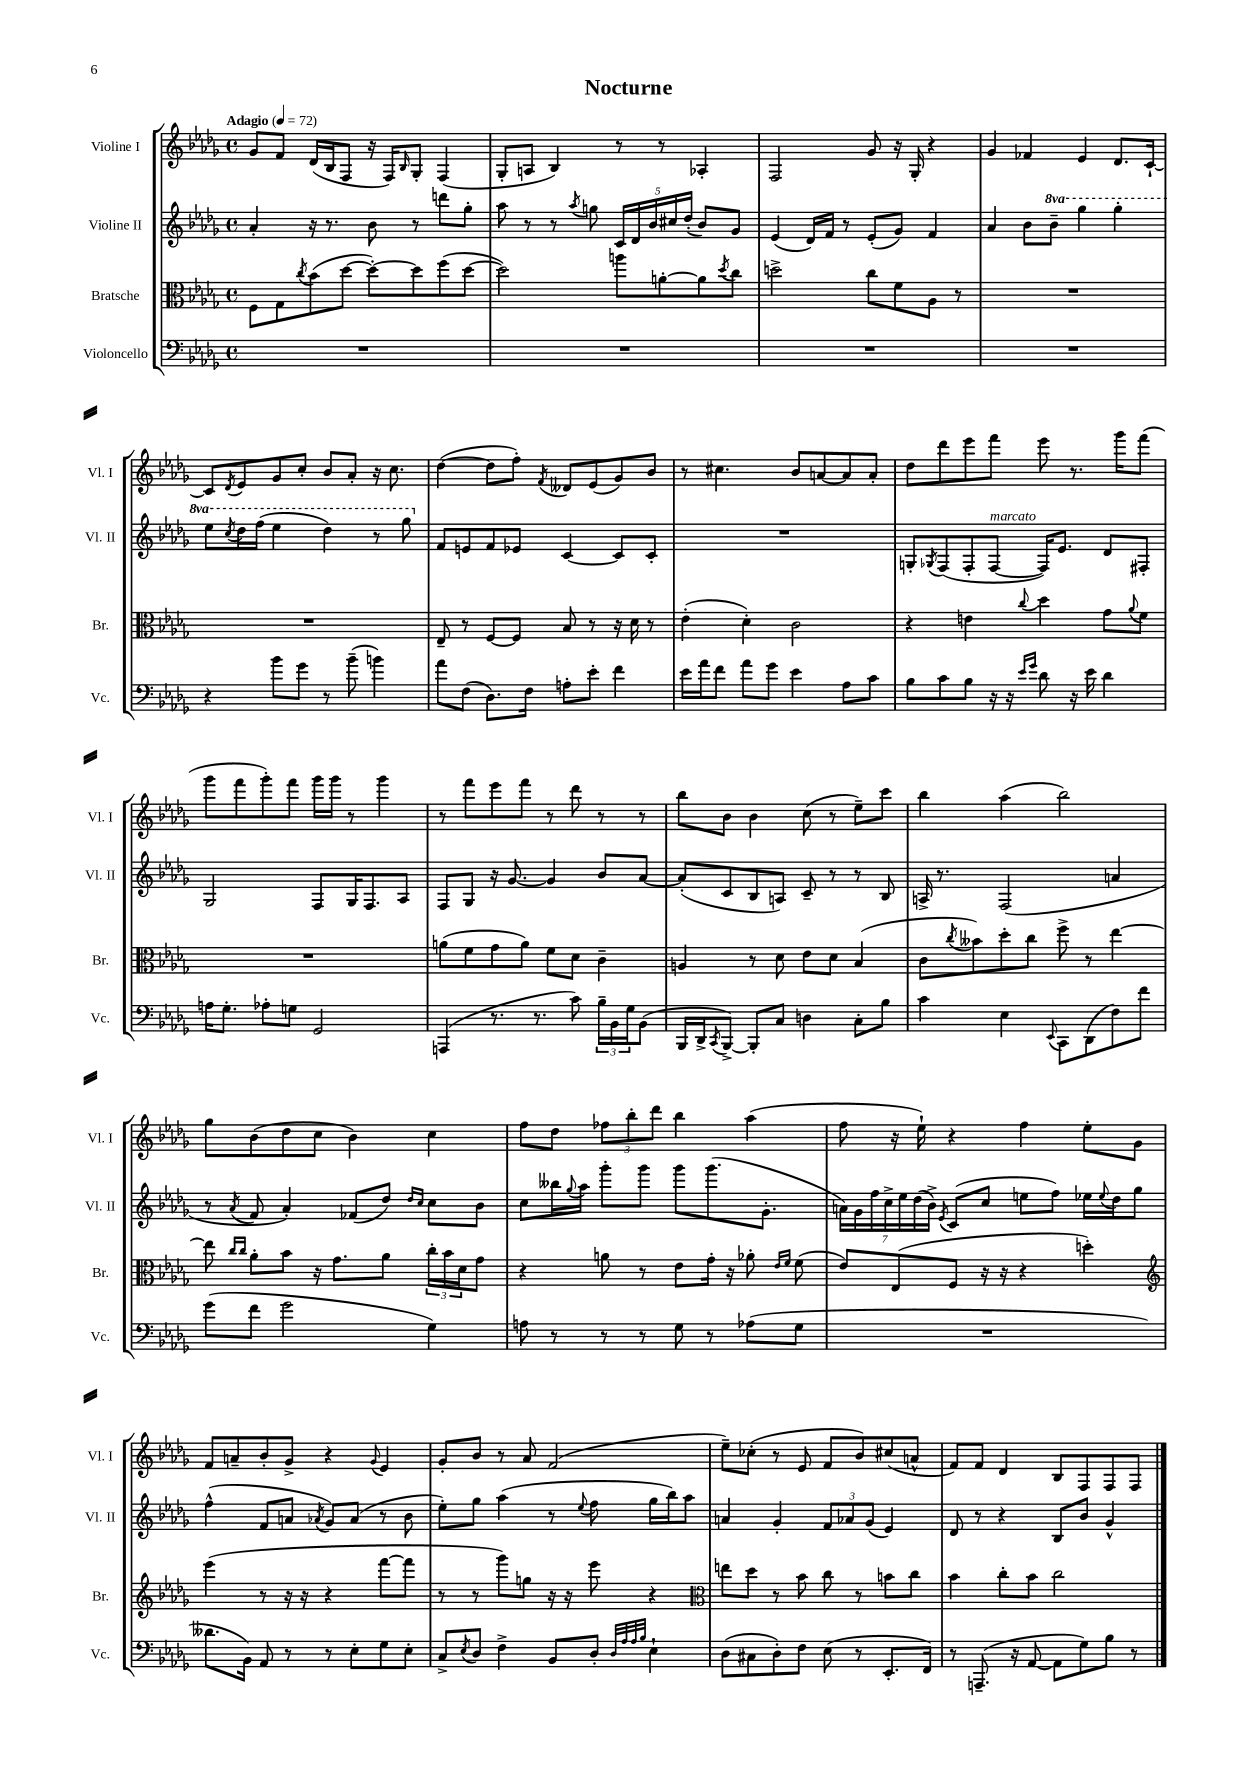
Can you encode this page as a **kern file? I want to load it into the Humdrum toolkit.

**kern	**kern	**kern	**kern
*part4	*part3	*part2	*part1
*staff4	*staff3	*staff2	*staff1
*I"Violoncello	*I"Bratsche	*I"Violine II	*I"Violine I
*I'Vc.	*I'Br.	*I'Vl. II	*I'Vl. I
*clefF4	*clefC3	*clefG2	*clefG2
*k[b-e-a-d-g-]	*k[b-e-a-d-g-]	*k[b-e-a-d-g-]	*k[b-e-a-d-g-]
*M4/4	*M4/4	*M4/4	*M4/4
*met(c)	*met(c)	*met(c)	*met(c)
*MM72	*MM72	*MM72	*MM72
=1	=1	=1	=1
!	!	!	!LO:TX:a:B:t=Adagio
1r	8F\L	4a-'/	8g-/L
.	8G-\	.	8f/J
.	8qcc/	.	.
.	(8b-\	16r	(16d-/LL
.	.	8.r	16B-/J
.	[8dd-\J	.	8F/J
.	8dd-'\L_)	8b-\	16r
.	.	.	16F/KL)
.	.	.	16qqB-/
.	8dd-\]	8r	8G-'/J
.	(8ff\	8dddn\L	(4F/
.	[8dd-\J	8gg-'\J	.
=2	=2	=2	=2
1r	2dd-\])	8aa-\	8G-'/L
.	.	8r	8An/J
.	.	8r	4B-/)
.	.	8qaa-/	.
.	.	8ggn\	.
.	8aan\L	20c/LL	8r
.	.	20d-/	.
.	.	20b-/	.
.	[8an'\	.	8r
.	.	20cc#X/	.
.	.	(20dd-'/JJ	.
.	8a\]	8b-/L)	4A-X'/
.	8qdd-/	.	.
.	8cc\J	8g-/J	.
=3	=3	=3	=3
1r	2ddn^\	(4e-/	2F/
.	.	16d-/LL)	.
.	.	16f/JJ	.
.	.	8r	.
.	8cc\L	(8e-'/L	8g-/
.	8f\	8g-/J)	16r
.	.	.	16G-'/
.	8A-\J	4f/	4r
.	8r	.	.
=4	=4	=4	=4
1r	1r	4a-/	4g-/
.	.	8b-\L	4f-X/
*	*	*8va	*
.	.	8bb-~\J	.
.	.	4ggg-\	4e-/
.	.	4ggg-'\	8.d-/L
.	.	.	[16c`/Jk
!!LO:LB:g=z
=5	=5	=5	=5
4r	1r	8eee-\L	8c/L]
.	.	8qccc/	8qd-/
.	.	16ddd-\L	8e-/
.	.	(16fff\JJ	.
8b-\L	.	4eee-\	8g-/
8g-\J	.	.	8cc'/J
8r	.	4ddd-\)	8b-/L
(8b-~\	.	.	8a-'/J
4bn\)	.	8r	16r
.	.	.	8.cc\
.	.	8ggg-\	.
=6	=6	=6	=6
*	*	*X8va	*
8a-\L	8E-~/	8f/L	([4dd-\
(8F\J	8r	8en/	.
8.D-\L)	[8F/L	8f/	8dd-\L]
.	8F/J]	8e-X/J	8ff'\J)
16F\Jk	.	.	.
.	.	.	8qf/
8An'\L	8B-/	[4c/	8d--X/L
8e-'\J	8r	.	(8e-/
4f\	16r	8c/L]	8g-/)
.	16d-\	.	.
.	8r	8c'/J	8b-/J
=7	=7	=7	=7
16e-\LL	(4e-'\	1r	8r
16a-\J	.	.	.
8f\J	.	.	4.cc#X\
8a-\L	4d-'\)	.	.
8g-\J	.	.	.
4e-\	2c\	.	8b-/L
.	.	.	[8an/
8A-\L	.	.	8a/]
8c\J	.	.	8a'/J
=8	=8	=8	=8
8B-\L	4r	8Gn'/L	8dd-\L
.	.	8qG-X/	.
8c\	.	(8F/	8ddd-\
8B-\J	4en\	8F'/	8eee-\
!	!	!LO:TX:a:i:t=marcato	!
16r	.	[8F/J	8fff\J
16r	.	.	.
16qqe-/LL	.	.	.
16qqg-/JJ	8qqcc/	.	.
8d-\	4dd-\	16F/KL])	8eee-\
.	.	8.e-/J	.
16r	.	.	8.r
16e-\	.	.	.
4d-\	8g-\L	8d-/L	.
.	.	.	16ggg-\KL
.	8qqa-/	.	.
.	8f\J	8F#X'/J	(8fff\J
!!LO:LB:g=z
=9	=9	=9	=9
16An\KL	1r	2G-/	8ggg-\L
8.G-'\J	.	.	.
.	.	.	8fff\
8A-X'\L	.	.	8ggg-'\)
8Gn\J	.	.	8fff\J
2GG-/	.	8F/L	16ggg-\LL
.	.	.	16ggg-\JJ
.	.	16G-/K	8r
.	.	8.F/	.
.	.	.	4ggg-\
.	.	8A-/J	.
=10	=10	=10	=10
(4AAAn/	(8an\L	8F/L	8r
.	8f\	8G-/J	8fff\L
8.r	8g-\	16r	8eee-\
.	.	[8.g-/	.
.	8a\J)	.	8fff\J
8.r	.	.	.
.	8f\L	4g-/]	8r
8c\)	8d-\J	.	8ddd-\
24B-~\LL	4c~\	8b-/L	8r
24BB-\	.	.	.
24G-\J	.	.	.
(8BB-\J	.	[8a-/J	8r
=11	=11	=11	=11
16BBB-/LL	4An/	(8a-'/L]	8bb-\L
16DD-^/J	.	.	.
8qCC/	.	.	.
[8BBB-^/J)	.	8c/	8b-\J
8BBB-'/L]	8r	8B-/	4b-\
8C/J	8d-\	8An/J)	.
4Dn\	8e-\L	8c~/	(8cc\
.	8d-\J	8r	8r
8C'\L	(4B-/	8r	8ee-~\L)
8B-\J	.	8B-/	8ccc\J
=12	=12	=12	=12
4c\	8c\L	16An^/	4bb-\
.	.	8.r	.
.	8qcc/	.	.
.	8b--X\)	.	.
4E-\	8dd-'\	(2F/	(4aa-\
.	8cc\J	.	.
8qqEE-/	.	.	.
8CC\L	8ff^\	.	2bb-\)
(8DD-\	8r	.	.
8F\)	[4ee-\	4an/	.
8f\J	.	.	.
!!LO:LB:g=z
=13	=13	=13	=13
(8g-\L	8ee-\]	8r	8gg-\L
.	16qqcc/LL	.	.
.	16qqcc/JJ	8qa-/	.
8f\J	8a-'\L	8f/	(8b-\
2g-\	8b-\J	4a-'/)	8dd-\
.	16r	.	8cc\J
.	8.g-\L	.	.
.	.	(8f-X/L	4b-\)
.	8a-\J	8dd-/J)	.
.	.	16qqdd-/LL	.
.	.	16qqcc/JJ	.
4G-\)	24cc'\LL	8cc\L	4cc\
.	24b-\	.	.
.	24d-\J	.	.
.	8g-\J	8b-\J	.
=14	=14	=14	=14
8An\	4r	8cc\L	8ff\L
8r	.	16bb--X\L	8dd-\J
.	.	8qqgg-/	.
.	.	16aa-\JJ	.
8r	8an\	8ggg-'\L	12ff-X\L
.	.	.	12bb-'\
8r	8r	8ggg-\J	.
.	.	.	12ddd-\J
8G-\	8e-\L	8ggg-\L	4bb-\
8r	16g-'\Jk	(8.ggg-\	.
.	16r	.	.
(8A-X\L	8a-X'\	.	(4aa-\
.	.	8.g-'\J	.
.	16qqe-/LL	.	.
.	16qqf/JJ	.	.
8G-\J	(8f\	.	.
=15	=15	=15	=15
1r	8e-/L)	28an\LL)	8ff\
.	.	28g-\	.
.	.	28ff\	.
.	.	28cc^\	.
.	(8E-/	.	16r
.	.	28ee-\	.
.	.	(28dd-\	.
.	.	.	16ee-`\)
.	.	28b-^\JJ)	.
.	.	8qe-/	.
.	8F/J	(8c/L	4r
.	16r	8cc/J	.
.	16r	.	.
.	4r	8een\L	4ff\
.	.	8ff\J)	.
.	4ddn'\)	16ee-X\LL	8ee-'\L
.	.	8qqee-/	.
.	.	16dd-\J	.
.	.	8gg-\J	8g-\J
!!LO:LB:g=z
=16	=16	=16	=16
*	*clefG2	*	*
8.d--X\L	(4eee-\	(4ff^^\	8f/L
.	.	.	8an~/
16BB-\Jk)	.	.	.
8AA-/	8r	8f/L	8b-'/
8r	16r	8an/J	8g-^/J
.	16r	.	.
.	.	8qa-X/	.
8r	4r	8g-/L)	4r
8E-'\L	.	(8a-/J	.
.	.	.	8qqg-/
8G-\	[8fff\L	8r	4e-/
8E-'\J	8fff\J]	8b-\	.
=17	=17	=17	=17
8C^/L	8r	8ee-'\L)	8g-'/L
8qE-/	.	.	.
8D-/J	8r	8gg-\J	8b-/J
4F^\	8ggg-\L)	(4aa-\	8r
.	8ggn\J	.	8a-/
8BB-/L	16r	8r	(2f/
.	16r	.	.
.	.	8qqee-/	.
8D-'/J	8eee-\	8ff\	.
32qqD-/LLL	.	.	.
32qqA-/	.	.	.
32qqA-/	.	.	.
32qqB-/JJJ	.	.	.
4E-`\	4r	16gg-\LL	.
.	.	16bb-\J)	.
.	.	8aa-\J	.
=18	=18	=18	=18
*	*clefC3	*	*
(8D-\L	8een\L	4an/	8ee-~\L)
8C#X\	8dd-\J	.	(8cc-X'\J
8D-'\)	8r	4g-'/	8r
8F\J	8b-\	.	8e-/
(8E-\	8cc\	12f/L	8f/L
.	.	12a-X/	.
8r	8r	.	8b-/)
.	.	(12g-/J	.
8.EE-'/L	8bn\L	4e-/)	(8cc#X/
.	8cc\J	.	8an^^/J
16FF/Jk)	.	.	.
=19	=19	=19	=19
8r	4b-\	8d-/	8f/L)
(8.AAAn~/	.	8r	8f/J
.	8cc'\L	4r	4d-/
16r	.	.	.
[8AA-/	8b-\J	.	.
8AA-\L]	2cc\	8B-/L	8B-/L
8G-\)	.	8b-/J	8F/
8B-\J	.	4g-^^/	8F/
8r	.	.	8F/J
==	==	==	==
*-	*-	*-	*-
